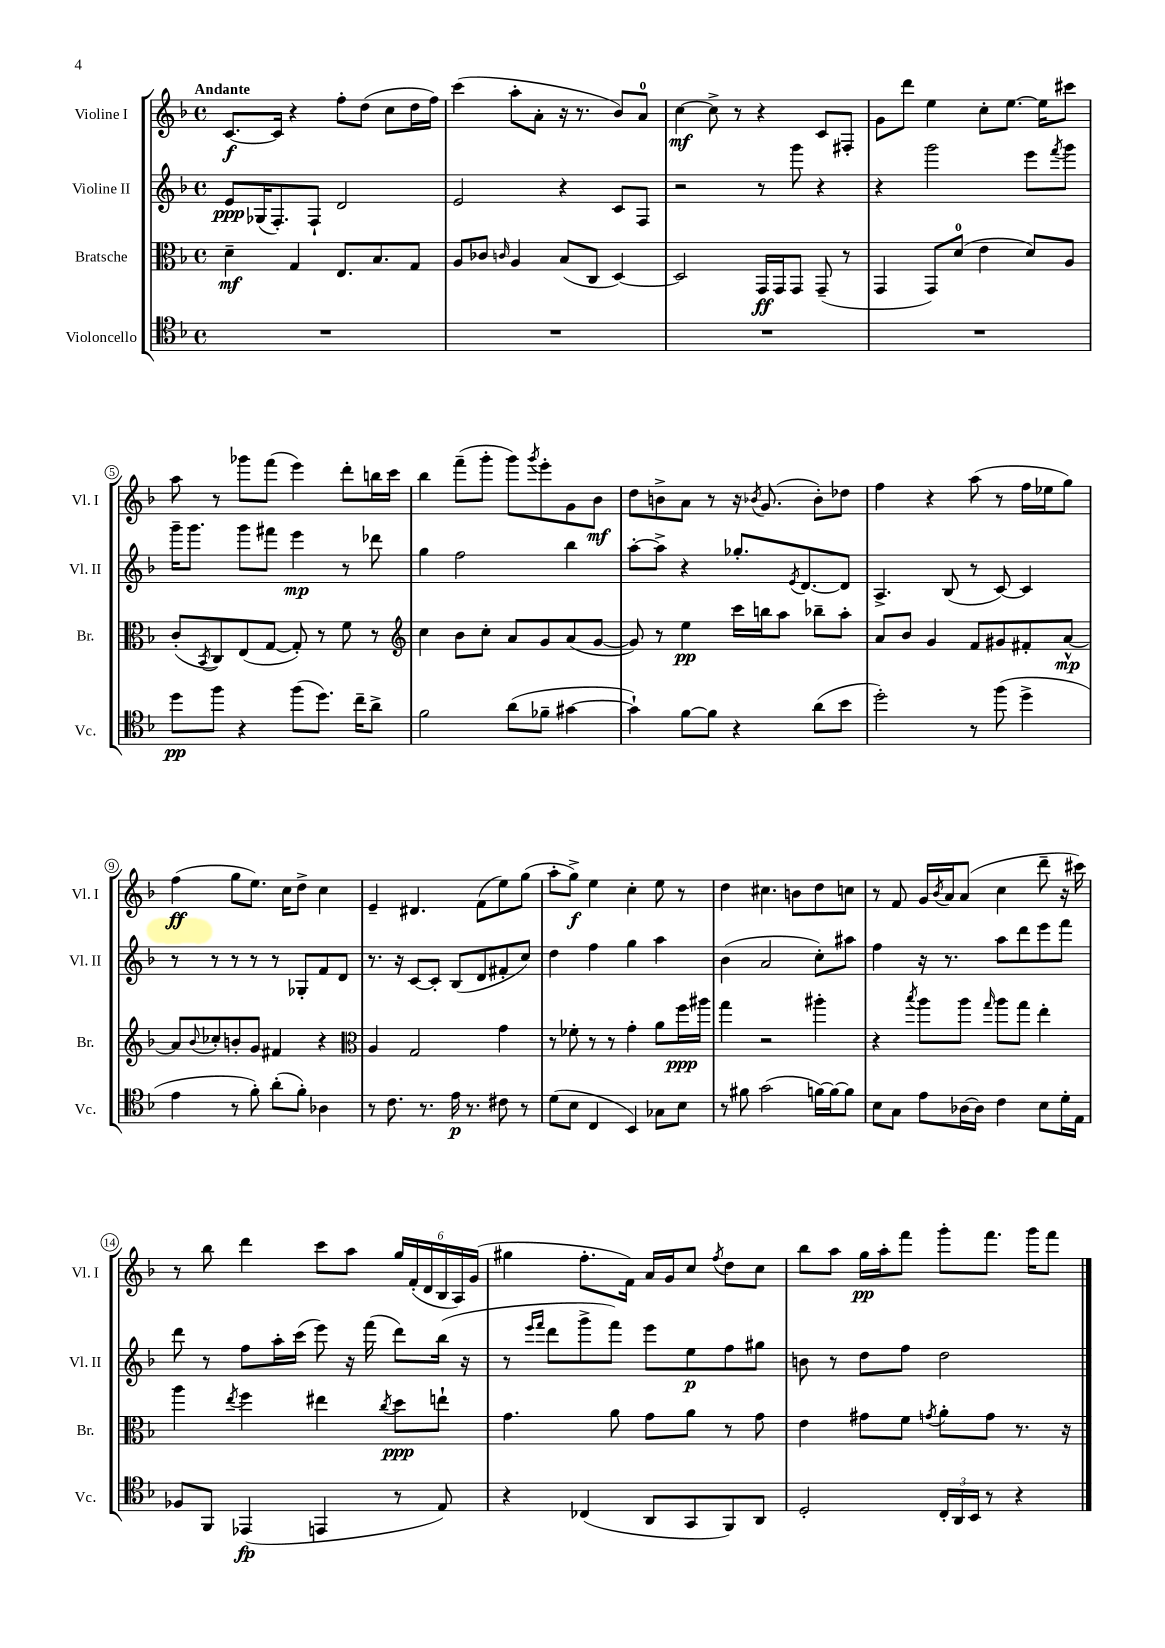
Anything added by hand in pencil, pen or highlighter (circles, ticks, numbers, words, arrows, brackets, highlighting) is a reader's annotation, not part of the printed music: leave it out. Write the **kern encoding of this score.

**kern	**kern	**kern	**kern
*staff4	*staff3	*staff2	*staff1
*clefC4	*clefC3	*clefG2	*clefG2
*k[b-]	*k[b-]	*k[b-]	*k[b-]
*M4/4	*M4/4	*M4/4	*M4/4
*met(c)	*met(c)	*met(c)	*met(c)
1r	4d~\	8e/L	[8.c/L
.	.	(16G-/K	.
.	.	8.F'/)	16c/]Jk
.	4G/	.	4r
.	.	8F`/J	.
.	8.E/L	2d/	8ff'\L
.	.	.	(8dd\J
.	8.B-/	.	.
.	.	.	8cc\L
.	8G/J	.	16dd\L
.	.	.	16ff\JJ)
=	=	=	=
1r	8A/L	2e/	(4ccc\
.	8c-/J	.	.
.	16qqc/	.	.
.	4A/	.	8aa'\L
.	.	.	8a'\J
.	(8B-/L	4r	16r
.	.	.	8.r
.	8C/J	.	.
.	[4D/)	8c/L	8b-/L)
.	.	8F/J	8a/J
=	=	=	=
1r	2D/]	2r	[4cc\
.	.	.	8cc^\]
.	.	.	8r
.	16GG/LL	8r	4r
.	16GG/J	.	.
.	8GG/J	8ggg\	.
.	(8GG~/	4r	8c/L
.	8r	.	8F#'/J
=	=	=	=
1r	4GG/	4r	8g\L
.	.	.	8ddd\J
.	8GG/L)	2ggg\	4ee\
.	(8d/J	.	.
.	4e\	.	8cc'\L
.	.	.	[8.ee\J
.	8d/L)	8eee\L	.
.	.	.	16ee\]LK
.	.	8qfff/	.
.	8A/J	8ggg\J	8ccc#\J
=	=	=	=
8dd\L	(8c'/L	16ggg~\LK	8aa\
.	.	8.ggg\J	.
.	8qBB-/	.	.
8ff\J	8C/)	.	8r
4r	(8E/	8ggg\L	8ggg-\L
.	[8G/J	8fff#\J	(8fff\J
(8ff\L	8G'/])	4eee\	4eee\)
8.dd\J)	8r	.	.
.	8f\	8r	8ddd'\L
16cc~\LK	.	.	.
8a^\J	8r	8ddd-\	16bb\L
.	.	.	16ccc\JJ
=	=	=	=
*	*clefG2	*	*
2f\	4cc\	4gg\	4bb-\
.	8b-\L	2ff\	(8fff~\L
.	8cc'\J	.	8ggg'\J
(8a\L	8a/L	.	8ggg\L)
.	.	.	8qggg/
8f-~\J	8g/	.	8eee'\
[4g#\	(8a/	4bb-\	8g\
.	[8g/J	.	8b-\J
=	=	=	=
4g#`\])	8g/])	[8aa'\L	8dd\L
.	8r	8aa^\]J	8b^\
[8f\L	4ee\	4r	8a\J
8f\]J	.	.	8r
4r	16ccc\LL	8.gg-'/L	16r
.	.	.	8qb-/
.	16bb\J	.	(8.g/
.	8aa\J	.	.
.	.	8qe/	.
.	.	[8.d/	.
(8a\L	8bb-~\L	.	8b-'\L)
8b-\J	8aa'\J	8d/]J	8dd-\J
=	=	=	=
2dd'\)	8a/L	4.A^/	4ff\
.	8b-/J	.	.
.	4g/	.	4r
.	.	(8B-/	.
8r	8f/L	8r	(8aa\
(8ff\	8g#/	[8c/)	8r
4dd^\	8f#'/	4c/]	16ff\LL
.	.	.	16ee-\J
.	[8a^^/J	.	8gg\J)
=	=	=	=
4e\	8a/]L	8r	(4ff\
.	8qqb-/	.	.
.	8cc-'/	8r	.
8r	8b'/	8r	8gg\L
8f'\)	8g/J	8r	8.ee\J)
(8a'\L	4f#/	8r	.
.	.	.	16cc\LK
8f'\J)	.	8G-'/L	8dd^\J
4A-\	4r	8f/	4cc\
.	.	8d/J	.
=	=	=	=
*	*clefC3	*	*
8r	4A/	8.r	4e~/
8.c\	.	.	.
.	.	16r	.
.	2G/	[8c/L	4.d#/
8.r	.	.	.
.	.	8c'/]J	.
16e\	.	(8B-/L	.
8.r	.	.	.
.	.	8d/	(8f\L
8c#\	4g\	8f#'/	8ee\)
8r	.	8cc/J)	(8gg\J
=	=	=	=
(8d\L	8r	4dd\	8aa'\L
8B-\J	8f-'\	.	8gg^\J)
4C/	8r	4ff\	4ee\
.	8r	.	.
4BB-/)	4g'\	4gg\	4cc'\
8G-\L	8a\L	4aa\	8ee\
8B-\J	16ff\L	.	8r
.	16aa#\JJ	.	.
=	=	=	=
8r	4gg\	(4b-\	4dd\
8f#\	.	.	.
(2g\	2r	2a/	4.cc#\
.	.	.	8b\L
[16f\LL)	4aa#'\	8cc'\L)	8dd\
16f\_J	.	.	.
8f\]J	.	8aa#\J	8cc\J
=	=	=	=
8B-\L	4r	4ff\	8r
8G\J	.	.	8f/
.	8qbb-/	.	.
8e\L	8aa\L	16r	16g/LL
.	.	.	8qb-/
.	.	8.r	16a/J
[16A-\L	8aa\J	.	(8a/J
16A-\]JJ	.	.	.
.	16qqgg/	.	.
4c\	8aa\L	8aa\L	4cc\
.	8gg\J	8ddd\	.
8B-\L	4ee'\	8eee\	8ddd~\
16d'\L	.	8fff\J	16r
16E\JJ	.	.	16ccc#\)
=	=	=	=
8F-/L	4aa\	8ddd\	8r
8FF/J	.	8r	8bb-\
.	8qee/	.	.
(4EE-/	4ff\	8ff\L	4ddd\
.	.	16aa'\L	.
.	.	(16ccc\JJ	.
4EE/	4ee#\	8eee\)	8ccc\L
.	.	16r	8aa\J
.	.	(16fff\	.
.	8qcc/	.	.
8r	8dd\L	8ddd\L)	24gg/LL
.	.	.	(24f'/
.	.	.	24d/
8E/)	8ee`\J	(16bb-\Jk	24B-/
.	.	.	24A/)
.	.	16r	.
.	.	.	(24g/JJ
=	=	=	=
4r	4.g\	8r	4gg#\
.	.	16qqeee/LL	.
.	.	16qqfff/JJ	.
.	.	8ddd\L	.
(4C-/	.	8ggg^\	8.ff'\L
.	8a\	8fff\J)	.
.	.	.	16f\Jk)
8AA/L	8g\L	8eee\L	16a/LL
.	.	.	16g/J
8GG/	8a\J	8ee\	8cc/J
.	.	.	8qff/
8FF/)	8r	8ff\	8dd\L
8AA/J	8g\	8gg#\J	8cc\J
=	=	=	=
2D'/	4e\	8b\	8bb-\L
.	.	8r	8aa\J
.	8g#\L	8dd\L	16gg\LL
.	.	.	16aa'\J
.	8f\J	8ff\J	8fff\J
.	8qg/	.	.
24C'/LL	8a'\L	2dd\	8ggg'\L
24AA/	.	.	.
24BB-/JJ	.	.	.
8r	8g\J	.	8.fff\J
4r	8.r	.	.
.	.	.	16ggg\LK
.	.	.	8fff\J
.	16r	.	.
==	==	==	==
*-	*-	*-	*-
